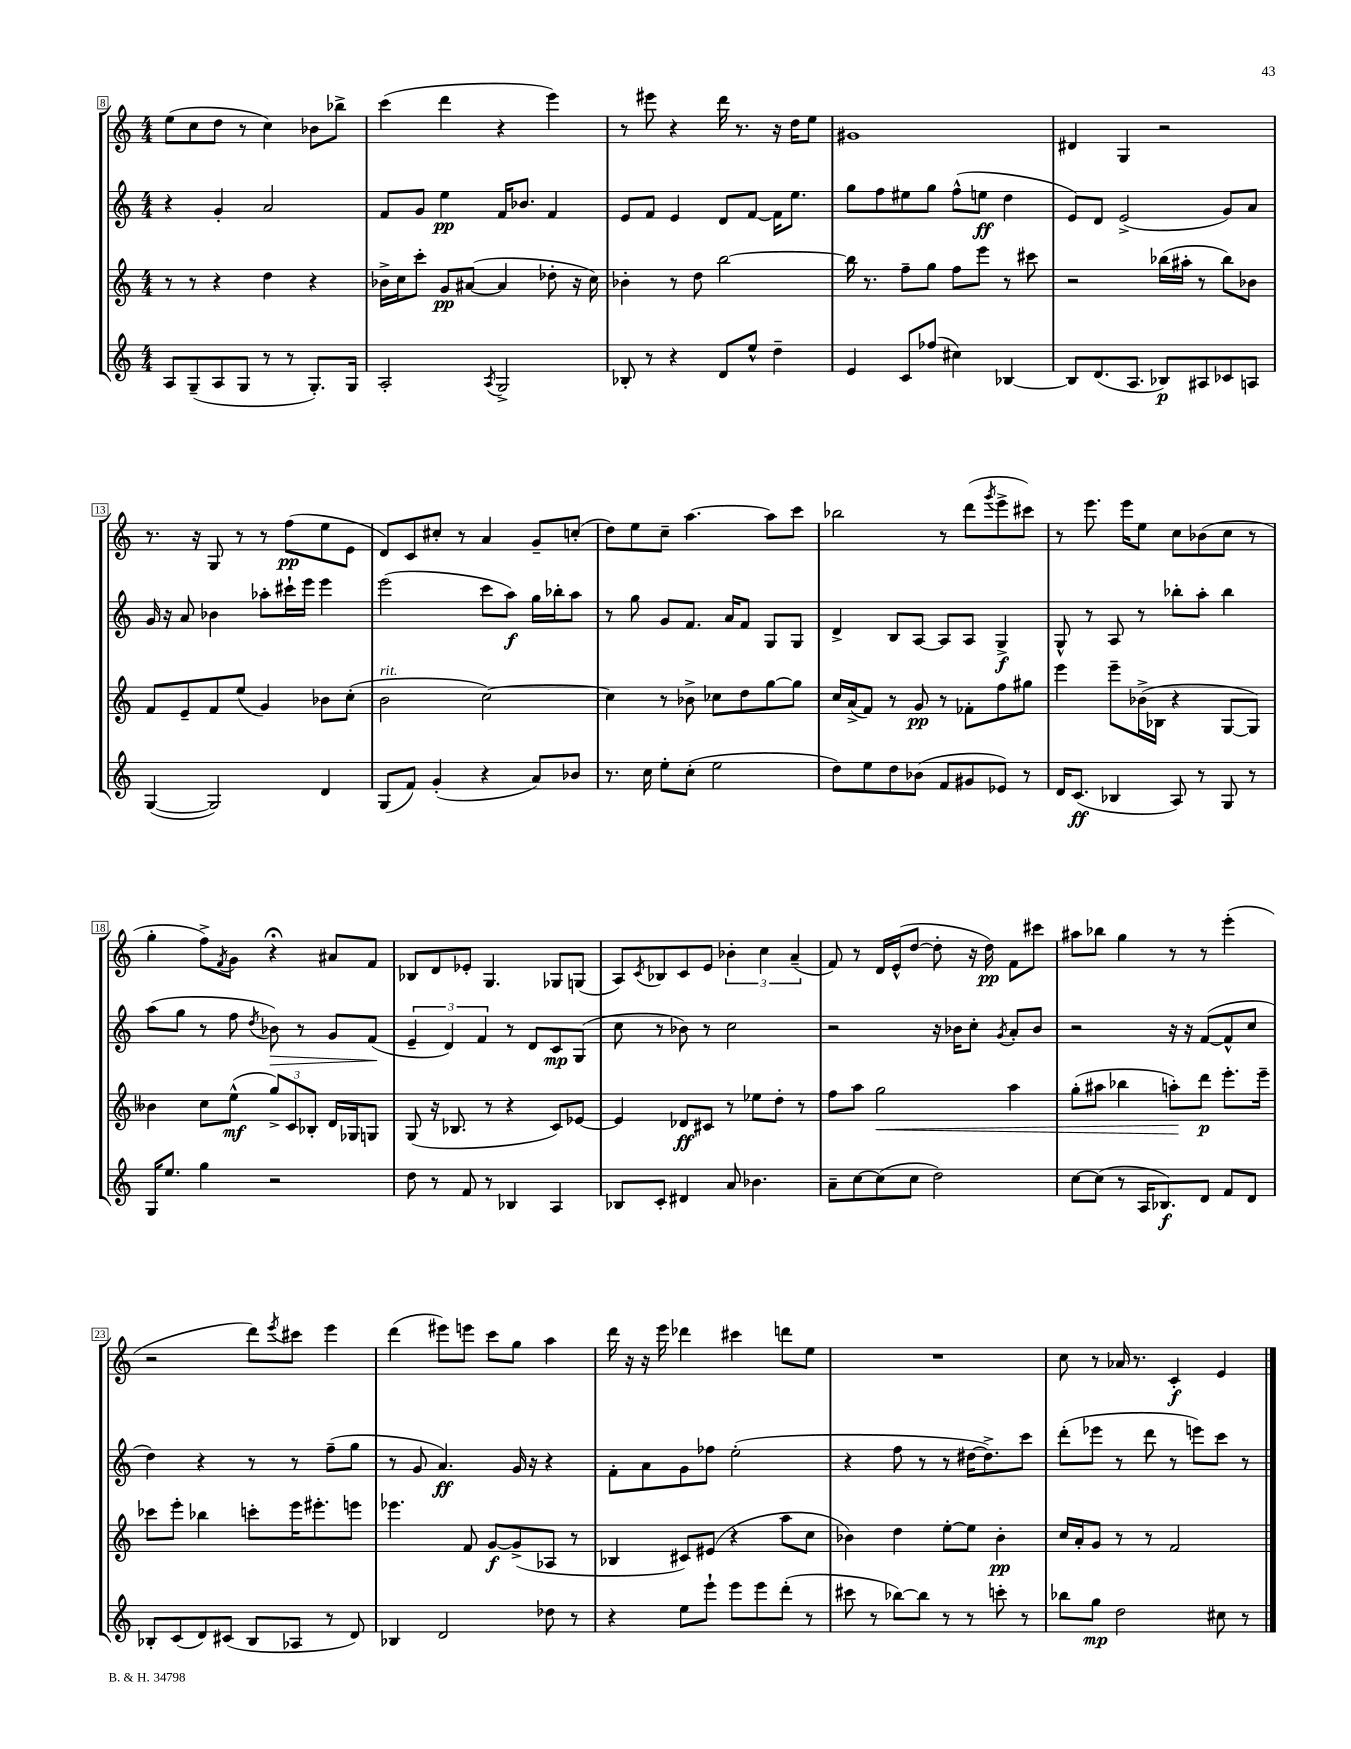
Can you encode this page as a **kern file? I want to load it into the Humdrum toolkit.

**kern	**kern	**kern	**kern
*staff4	*staff3	*staff2	*staff1
*clefG2	*clefG2	*clefG2	*clefG2
*k[]	*k[]	*k[]	*k[]
*M4/4	*M4/4	*M4/4	*M4/4
8A	8r	4r	(8ee
(8G~	8r	.	8cc
8A	4r	4g'	8dd
8G	.	.	8r
8r	4dd	2a	4cc)
8r	.	.	.
8.G')	4r	.	8b-
.	.	.	8bb-^
16G	.	.	.
=	=	=	=
2A'	16b-^	8f	(4ccc
.	16cc	.	.
.	8ccc'	8g	.
.	8g	4ee	4ddd
.	([8a#	.	.
8qA	.	.	.
2G^	4a#]	16f	4r
.	.	8.b-	.
.	8dd-'	4f	4eee)
.	16r	.	.
.	16cc)	.	.
=	=	=	=
8B-'	4b-'	8e	8r
8r	.	8f	8eee#
4r	8r	4e	4r
.	8dd	.	.
8d	[2bb	8d	16ddd
.	.	.	8.r
8ee^^	.	[8f	.
4dd~	.	16f]	16r
.	.	8.ee	16dd
.	.	.	8ee
=	=	=	=
4e	16bb]	8gg	1g#
.	8.r	.	.
.	.	8ff	.
8c	8ff~	8ee#	.
(8ff-	8gg	8gg	.
4cc#)	8ff	(8ff^^	.
.	8eee	8ee	.
[4B-	8r	4dd	.
.	8ccc#	.	.
=	=	=	=
8B-]	2r	8e)	4d#
(8.d	.	8d	.
.	.	(2e^	4G
8.A	.	.	.
8B-)	(16bb-	.	2r
.	16aa#'	.	.
8A#	8r	.	.
8c-	8bb-)	8g)	.
8A	8b-	8a	.
=	=	=	=
([4G	8f	16g	8.r
.	.	16r	.
.	8e~	8a	.
.	.	.	16r
2G])	8f	4b-	8G
.	(8ee	.	8r
.	4g)	8aa-'	8r
.	.	16ccc#`	(8ff
.	.	16eee	.
4d	8b-	4eee	8ee
.	(8cc'	.	8e
=	=	=	=
(8G	2b	(2eee	8d)
8f)	.	.	8c
(4g'	.	.	8cc#'
.	.	.	8r
4r	[2cc)	8ccc	4a
.	.	8aa)	.
8a)	.	16gg	8g~
.	.	16bb-'	.
8b-	.	8aa	(8cc'
=	=	=	=
8.r	4cc]	8r	8dd)
.	.	8gg	8ee
16cc	.	.	.
8ee'	8r	8g	8cc~
(8cc'	8b-^	8.f	[4.aa
2ee	8cc-	.	.
.	.	16a	.
.	8dd	8f	.
.	[8gg	8G	8aa]
.	8gg]	8G	8ccc
=	=	=	=
8dd)	16cc	4d^	2bb-
.	(16a^	.	.
8ee	8f)	.	.
8dd	8r	8B	.
(8b-	8g	[8A	.
8f	8r	8A]	8r
8g#	8f-'	8A	(8ddd
.	.	.	8qggg
8e-)	8ff	4G^	8eee^
8r	8gg#	.	8ccc#)
=	=	=	=
16d	4eee	8G^^	8r
(8.c	.	.	.
.	.	8r	8.eee
4B-	8eee~	8A	.
.	.	.	16eee
.	(16b-^	8r	8ee
.	16B-	.	.
8A)	4r	8bb-'	8cc
8r	.	8aa'	(8b-
8G	[8G	4bb-	8cc
8r	8G])	.	8r
=	=	=	=
16G	4b--	(8aa	4gg'
8.ee	.	.	.
.	.	8gg	.
4gg	8cc	8r	8ff^)
.	.	.	8qf
.	(8ee^^	8ff	8g
.	.	8qdd	.
2r	12gg^)	8b-)	4r;
.	12c	.	.
.	.	8r	.
.	12B-'	.	.
.	16d	8g	8a#
.	16G-	.	.
.	8G	(8f	8f
=	=	=	=
8dd	(8G	6e~	8B-
8r	16r	.	8d
.	.	6d)	.
.	8.B-	.	.
8f	.	.	8e-'
.	.	6f	.
8r	8r	.	4.G
4B-	4r	8r	.
.	.	8d	.
4A	8c)	8c	8G-
.	[8e-	(8G	(8G
=	=	=	=
8B-	4e-]	8cc	8A)
.	.	.	8qc
8c'	.	8r	8B-
4d#	8d-	8b-)	8c
.	8c#	8r	8e
8a	8r	2cc	6b-'
4.b-	8ee-	.	.
.	.	.	6cc
.	8dd'	.	.
.	.	.	(6a~
.	8r	.	.
=	=	=	=
8a~	8ff	2r	8f)
[8cc	8aa	.	8r
(8cc]	2gg	.	16d
.	.	.	(16e^^
8cc	.	.	[8dd
2dd)	.	16r	8dd']
.	.	16b-	.
.	.	8cc'	16r
.	.	.	16dd)
.	.	8qg	.
.	4aa	8a'	8f
.	.	8b-	8ccc#
=	=	=	=
[8cc	(8gg'	2r	8aa#
(8cc]	8aa#	.	8bb-
8r	4bb-	.	4gg
16A	.	.	.
8.B-)	.	.	.
.	8aa')	16r	8r
.	.	16r	.
8d	8ddd	([8f	8r
8f	8.eee'	8f^^]	(4eee'
8d	.	8cc	.
.	16eee~	.	.
=	=	=	=
8B-'	8ccc-	4dd)	2r
(8c	8eee'	.	.
8d)	4bb-	4r	.
(8c#	.	.	.
8B-	8ccc'	8r	8ddd)
.	.	.	8qeee
8A-	16eee	8r	8ccc#
.	8.eee#'	.	.
8r	.	(8ff~	4eee
8d)	8eee	8gg	.
=	=	=	=
4B-	4.eee-	8r	(4ddd
.	.	8g	.
2d	.	4.a)	8eee#)
.	8f	.	8eee
.	[8g	.	8ccc
.	(8g^]	16g	8gg
.	.	16r	.
8dd-	8A-	4r	4aa
8r	8r	.	.
=	=	=	=
4r	4B-	8f'	16ddd
.	.	.	16r
.	.	8a	16r
.	.	.	16eee
8ee	8c#)	8g	4ddd-
8eee`	(8e#	8ff-	.
8eee	4r	(2ee'	4ccc#
8eee	.	.	.
(8ddd'	8aa	.	8ddd
8r	8cc	.	8ee
=	=	=	=
8ccc#	4b-)	4r	1r
8r	.	.	.
[8bb-)	4dd	8ff	.
8bb-]	.	8r	.
8r	[8ee'	8r	.
8r	8ee]	[16dd#	.
.	.	8.dd#^])	.
8ccc'	4b-'	.	.
8r	.	8ccc	.
=	=	=	=
8bb-	16cc	(8ddd'	8cc
.	16a'	.	.
8gg	8g	8eee-	8r
2dd	8r	8r	16a-
.	.	.	8.r
.	8r	8ddd	.
.	2f	8r	4c'
.	.	8eee)	.
8cc#	.	8ccc	4e
8r	.	8r	.
==	==	==	==
*-	*-	*-	*-
